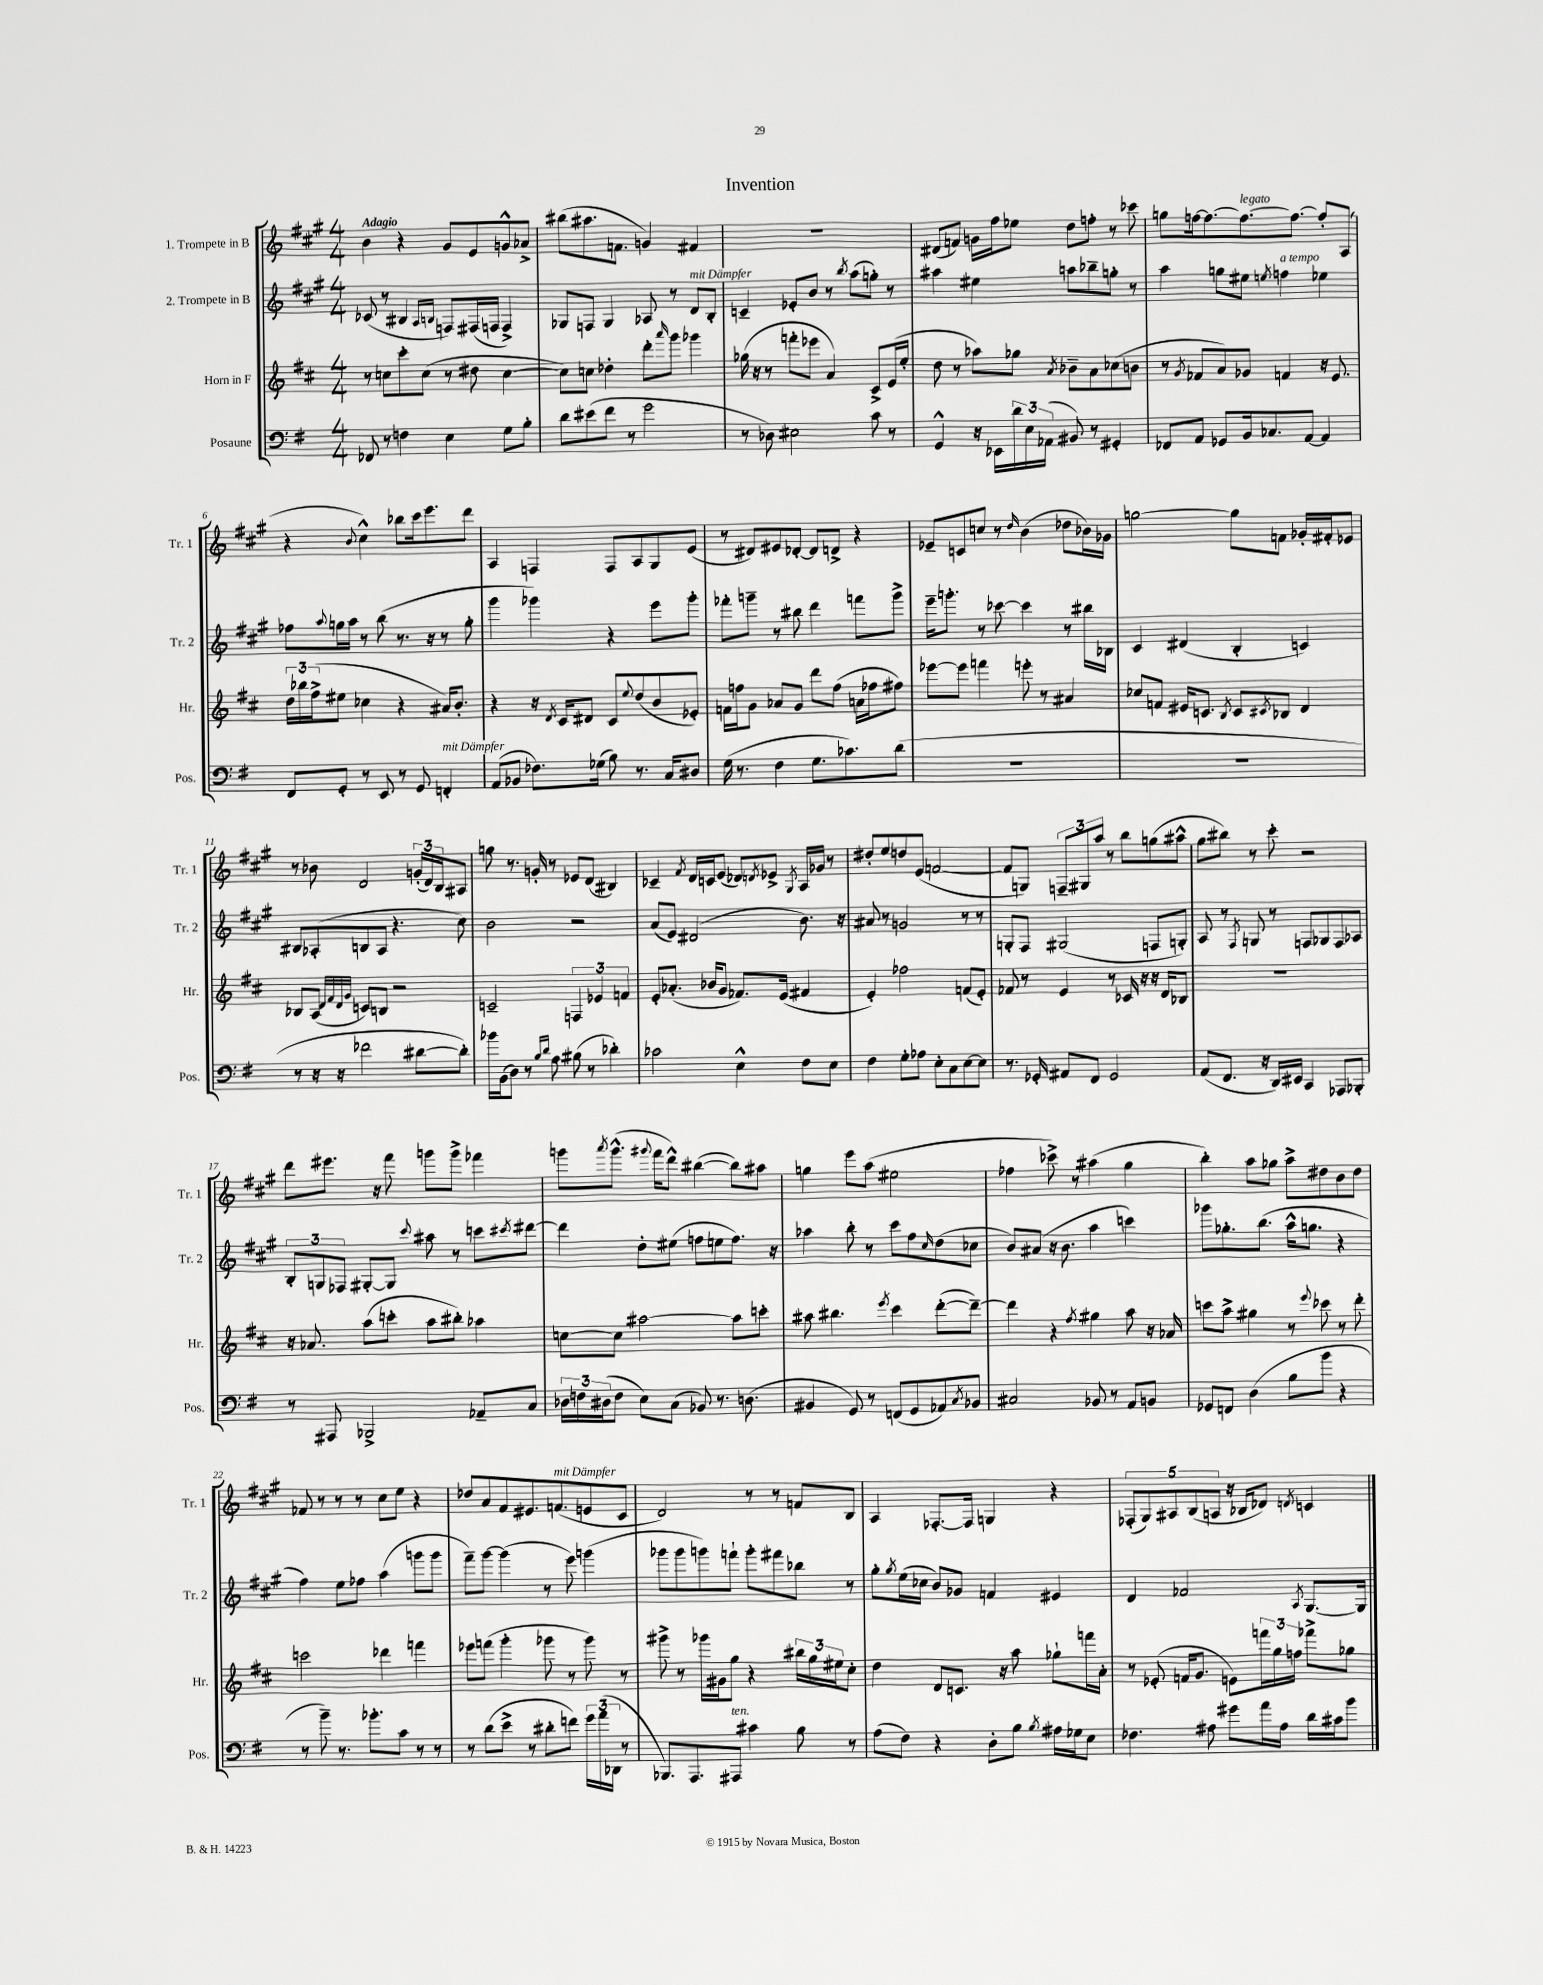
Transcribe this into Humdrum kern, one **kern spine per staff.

**kern	**kern	**kern	**kern
*part4	*part3	*part2	*part1
*staff4	*staff3	*staff2	*staff1
*I"Posaune	*I"Horn in F	*I"2. Trompete in B	*I"1. Trompete in B
*I'Pos.	*I'Hr.	*I'Tr. 2	*I'Tr. 1
*clefF4	*clefG2	*clefG2	*clefG2
*k[f#]	*k[f#c#]	*k[f#c#g#]	*k[f#c#g#]
*M4/4	*M4/4	*M4/4	*M4/4
=1	=1	=1	=1
!	!	!	!LO:TX:a:B:t=Adagio
8FF-X/	8r	(8c-X/	4b\
8r	8ccn\L	8r	.
4Fn\	8ccc#'\	4B#X/	4r
.	(8cc\J	.	.
.	.	16qqA/LL	.
.	.	16qqBn/JJ	.
4E\	8r	8Fn/L)	8g#/L
.	8dd#X\	(16F#X/L	8e/
.	.	16Fn/JJ	.
8G\L	[4cc\	4F^/)	8gn^^/
8B'\J	.	.	8a-X^/J
=2	=2	=2	=2
8d\L	8cc\L])	8G-X/L	(8bb#X\L
(8e#X\	8ccn\J	8Fn/J	8.aa#X\
8f#\J	4dd-X'\	4G-/	.
.	.	.	8.fn\J
8r	.	.	.
2g\	8ddd'\L	8A-X/	4gn/)
.	16qqaaa/	.	.
.	8ggg\J	8r	.
!	!	!LO:TX:a:i:t=mit Dämpfer	!
.	4ggg-X\	8d/L	4f#X/
.	.	8B'/J	.
=3	=3	=3	=3
8r	(16gg-X\	4cn~/	1r
.	16r	.	.
8D-X\)	8r	.	.
2E#X\	8fffn'\L	8e-X'/L	.
.	8eee-X\J	8b/J	.
.	4a/)	8r	.
.	.	8qbb/	.
.	.	(8aa\L	.
8c\	8c#^/L	8ggn'\J)	.
8r	(16e/L	8r	.
.	16ee'/JJ	.	.
=4	=4	=4	=4
4GG^^/	8dd\	4aa#X\	(8d#X/L
.	8r	.	8fn/J)
16r	8aa-X\L)	4ee#X\	16gn\LL
16EE-X\LL	.	.	16ff#\J
24d\	8gg-X\J	.	8ee-X\J
24E\	.	.	.
(24AA-X\JJ	.	.	.
.	8qa/	.	.
8BB#X/)	8b-X~\L	8aan\L	8dd\L
8r	8a\	8bb-X~\	8ffn'\J
4GG#X'/	(8cc-X\	8ggn'\J	8r
.	8bn\J	8r	8ccc-X\
=5	=5	=5	=5
8FF-X/L	8r	4aa\	8ggn\L
.	8qg/	.	.
8AA/J	8f-X/L	.	[16ffn\k
.	.	.	8.ff\_
8GG-X/L	8a/)	8ggn\L	.
!	!	!	!LO:TX:a:i:t=legato
16BB/k	8g-X/J	8ee#X\J	8.ff\_
8.C-X/	.	.	.
.	.	8qeen/	.
!	!	!LO:TX:a:i:t=a tempo	!
.	4fn/	4ffn\	.
.	.	.	8.ff\J_
[8AA/J	.	.	.
4AA/]	16r	4ee-X\	8ff'/L]
.	8.e/	.	.
.	.	.	(8A/J
!!LO:LB:g=z
=6	=6	=6	=6
8FF#/L	24dd\LL	8ff-X\L	4r
.	24bb-X\	.	.
.	(24ff#^\J	.	.
.	.	8qqaa/	.
8GG'/J	8ee#X\J	16ggn\L	.
.	.	16aa\JJ	.
.	.	.	8qqb/
8r	4cc-X\	8r	4cc#^^\)
8EE/	.	(8bb\	.
8r	4r	8.r	8bb-X\L
8GG/	.	.	16ccc#\k
.	.	16r	8.eee\
!LO:TX:a:i:t=mit Dämpfer	!	!	!
4FFn'/	16a#X/KL)	8r	.
.	8.b'/J	.	.
.	.	8gg'\	8ddd\J
=7	=7	=7	=7
(8AA/L	4r	4ggg#\	4A/
8BB-X/J	.	.	.
8.F-X\L)	16r	4ggg-X\)	4Fn/
.	8qd/	.	.
.	16c#/KL	.	.
.	8d#X/J	.	.
(16G-X\Jk	.	.	.
8B\)	8c#/L	4r	8F/L
.	8qqee/	.	.
8.r	(8dd/	.	8A/
.	8b/	8eee\L	8G#/
16C/KL	.	.	.
8D#X/J	8e-X'/J)	8ggg-'\J	(8e/J
=8	=8	=8	=8
(16G\	16fn\LL	8fff-X'\L	8r
8.r	16ffn\J	.	.
.	8g\J	8gggn~\J	8d#X/L)
4F#\	8a-X/L	8r	8e#X/
.	8g/J	8bb#X\	[8d-X'/J
8.G\L	8ddd\L	4ddd\	8d-/L]
.	(8ff\J	.	8dn^/J
8.c-X\)	.	.	.
.	16an\LL	8fffn\L	4r
.	16ff-X\J	.	.
(8d\J	8ff#X\J)	8ggg^\J	.
=9	=9	=9	=9
1r	[8eee-X\L	16eee~\KL	8e-X~/L
.	.	8.gggn'\J	.
.	8eee-\J]	.	8cn/
.	4fffn\	8r	8ccn/J
.	.	[8ccc-X\	8r
.	.	.	16qqdd/
.	8eeen'\	4ccc-\]	(4b\
.	8r	.	.
.	4a#X/	8r	8dd-X\L
.	.	16bb#X\LL	16b-X\L)
.	.	16B-X\JJ	16g-X\JJ
=10	=10	=10	=10
1r	8cc-X/L	4c#/	[2ggn\
.	8fn/J	.	.
.	16e#X/KL	(4d#X/	.
.	8.cn/J	.	.
.	8qB/	.	.
.	8c/L	4B'/	8gg\L]
.	8qc#X/	.	.
.	8B-X/J	.	8fn\J
.	4d/	4cn/)	16g-X'/LL
.	.	.	16f#X'/J
.	.	.	8e-X/J
!!LO:LB:g=z
=11	=11	=11	=11
8r	8B-X/L	8B#X/L	8r
16r	(8A/J	(8A-X'/	8b-X\
16r	.	.	.
.	32qqd/LLL	.	.
.	32qqf#/	.	.
.	32qqd/	.	.
.	32qqg/JJJ	.	.
2f-X\	8cn/L)	8Bn/	2d/
.	8Bn/J	8A-/J	.
.	2r	4.r	.
[8d#X\L	.	.	(24gn'/LL
.	.	.	24d/)
.	.	.	24B/J
8d#'\J])	.	8cc#\)	8A#X/J
=12	=12	=12	=12
16b-X\LL	2cn~/	2b\	8ggn\
(16BB\J	.	.	.
8D\J)	.	.	8.r
8r	.	.	.
.	.	.	16gn'/
16qqB/LL	.	.	.
16qqd/JJ	.	.	.
8A\	.	.	8r
(8B#X\	6Fn/	2r	8e-X/L
8r	.	.	(8d/J
.	6e-X/	.	.
4d-X'\)	.	.	4B#X/)
.	6fn/	.	.
=13	=13	=13	=13
2c-X\	8e'/L	(8a/L	4c-X~/
.	(8.a-X'/J	8e/J)	.
.	.	.	8qf#/
.	.	(2d#X/	16d/LL
.	16b-X/KL	.	16cn/J
.	8g/J	.	(8e/J
4E^^\	8.f-X/L)	.	8d-X/L)
.	.	.	8qdn/
.	.	.	8e-X^/J
.	(16e/Jk	.	.
.	.	.	8qG#/
8F#\L	4f#X/	8.b\)	16A/LL
.	.	.	16g-X/JJ
8E\J	.	.	8r
.	.	16r	.
=14	=14	=14	=14
4F#\	4e'/)	8a#X/	8dd#X'/L
.	.	8r	8ee/
8G'\L	2ff-X\	2gn/	8ddn/
8A-X\J	.	.	(8e/J
8E'\L	.	.	[2fn/
8C\	.	.	.
[8E\	(8fn/L	8r	.
8E\J]	8e'/J)	8r	.
=15	=15	=15	=15
8.r	8f-X/	8Gn'/L	8f/L]
.	8r	8F#/J	8Gn/J)
16GG-X'/	.	.	.
8AA#X/L	4e/	(2G#X/	12Fn~/L
.	.	.	12G#X/
8FF#/J	.	.	.
.	.	.	12aa/J
2GG-/	8r	.	8r
.	16c-X/	.	8bb\L
.	16r	.	.
.	16r	8Fn/L	(8ggn\
.	16d/KL	.	.
.	8B-X/J	8Gn'/J)	8aa#X^^\J
=16	=16	=16	=16
(8AA/L	1r	8A/	8gg#\L
8.FF#/J	.	8r	8bb#X\J)
.	.	8qF#/	.
.	.	8Gn/	8r
16r	.	.	.
16DD/LL)	.	8r	8ccc#'\
16EE#X/JJ	.	.	.
4CC/	.	8Fn/L	2r
.	.	8G-X/	.
8AAA-X/L	.	8F/	.
8BBB-X'/J	.	8A-X/J	.
!!LO:LB:g=z
=17	=17	=17	=17
8r	16r	12B'/L	8ddd\L
.	8.a-X/	.	.
.	.	12Gn/	.
8AAA#X/	.	.	8.eee#X\J
.	.	12F-X/J	.
2BBB-X^/	(8aa\L	[8G#X'/L	.
.	.	.	16r
.	8cccn'\J	8G#/J]	8fff#\
.	.	8qqccc#/	.
.	8aa\L	8aa#X\	8gggn\L
.	8bb#X'\J)	8r	8ggg^\J
8AA-X~/L	4aa-X\	8cccn\L	4fff-X\
.	.	8qccc#X/	.
8C/J	.	[8ddd#X\J	.
=18	=18	=18	=18
24D-X\LL	[8ccn\L	4ddd#\]	8gggn\L
24Fn\	.	.	.
(24D#X\J	.	.	.
.	.	.	8qaaa/
8F\J	8cc\J]	.	(8.ggg^^\J
8E\L)	[2aa#X\	8dd'\L	.
.	.	.	8qqggg#X/
.	.	.	16fff#\KL
(8C\J	.	(8ee#X\J	8ddd^^\J)
8BB-X/)	.	8ffn\L	([4bb#X\
8.r	.	8een\	.
.	8aa#\L]	8.ff\J)	8bb#\L])
(8.Dn\	.	.	.
.	8cccn'\J	.	8aa#X\J
.	.	16r	.
=19	=19	=19	=19
4BB#X/	8aa#X\	4aa-X\	4ggn\
.	4.bb#X\	.	.
8GG/)	.	8bb'\	8eee\L
8r	.	8r	(8aa\J
.	8qeee/	.	.
(8FFn/L	4ccc#\	8ccc#\L	2ee#X\
8GG/	.	8ff#\	.
.	.	16qqcc#/	.
8AA-X/)	([8ddd'\L	(8dd\	.
8qC/	.	.	.
8BB-X/J	8ddd~\J_)	8cc-X\J	.
=20	=20	=20	=20
2C#X/	4ddd\]	8b/L)	4ff-X\
.	.	(8a#X/J	.
.	4r	16r	8ccc-X^\)
.	.	8.b\	.
.	.	.	8r
.	8qff#/	.	.
8BB-X/	4gg#X\	4aa\	(4aa#X\
8r	.	.	.
8AA/L	8aa\	4cccn\)	4gg#\
8BBn/J	16r	.	.
.	16a-X/	.	.
=21	=21	=21	=21
8GG-X/L	8cccn\L	8ggg-X\L	4bb'\)
8FFn/J	8aa^\J	8.gg-X'\	.
(4D\	4gg#X\	.	8aa\L
.	.	(8.bb\J	.
.	.	.	8gg-X\J
8B\L	8r	16aa^^\KL	8aa^\L
.	.	8.ggn\J	.
.	8qqeee/	.	.
8b\J	8ccc-X\	.	8dd#X\
4r	8r	4r	8b\
.	8ddd'\	.	8dd#\J
!!LO:LB:g=z
=22	=22	=22	=22
8r	2cccn\	4ff#\)	8f-X/
8b~\)	.	.	8r
8.r	.	8ee\L	8r
.	.	8ff-X\J	8r
8.b-X'\L	.	.	.
.	4ddd-X\	(4aa\	8cc#\L
8c\J	.	.	8ee\J
8r	4fffn\	8gggn\L	4r
8r	.	8ggg\J	.
=23	=23	=23	=23
8r	8eee-X\L	8fff#~\L)	8dd-X/L
(8d\L	(8fffn\J	[8ggg#\J	8a/
8e^\J	4ggg'\	(4ggg#\]	8f#/
8r	.	.	8.e#X/
8d#X'\L	8ggg-X\	8r	.
!	!	!	!LO:TX:a:i:t=mit Dämpfer
.	.	.	(8.fn/
8fn\J)	8r	8eee\)	.
24g\LL	8ggg-\)	(4gggn\	8en/
(24a\	.	.	.
24DD-X\JJ	.	.	.
8r	8r	.	8c#/J
=24	=24	=24	=24
8.BBB-X/L)	8ggg#X^\	8ggg-X\L	2d/)
.	8r	8ggg-\	.
8.AAA/	.	.	.
.	16ggg-X\LL	8gggn\)	.
.	16g#X\J	.	.
!LO:TX:a:i:t=ten.	!	!	!
8AAA#X/J	8gg\J	8fffn`\J	.
4c#X\	4r	8ggg'\L	8r
.	.	8fff#X\	8r
8B\	24bb#X\LL	8bb-X\J	8fn/L
.	24gg\	.	.
.	24ee#X\J	.	.
8r	8cc#'\J	8r	8B/J
=25	=25	=25	=25
(8A\L	4dd\	8gg#'\L	4A/
.	.	8qgg#/	.
8F#\J)	.	(16ee\L	.
.	.	16cc-X\JJ	.
4r	8d/L	8b/L)	[8.F-X'/L
.	8.cn/J	8g-X/J	.
.	.	.	16F-/Jk]
8D'\L	.	4fn/	4Gn/
.	16r	.	.
8B\J	8aa\	.	.
8qB/	.	.	.
16A#X\LL	8gg-X`\L	4e#X/	4r
16G-X\J	.	.	.
8E\J	16fffn\L	.	.
.	16a'\JJ	.	.
=26	=26	=26	=26
4.F-X\	8r	4d/	(10F-X'/L
.	.	.	10G#/)
.	(8e-X'/	.	.
.	.	.	10A#X/
.	16fn/KL	2f-X/	.
.	.	.	(10B/
.	8.g/J	.	.
8A#X\	.	.	.
.	.	.	10An/J
8g#X\L	8en\L)	.	16r
.	.	.	16B-X/KL
16a\L	24fffn\L	.	8d-X/J)
.	24gg\	.	.
16A#\JJ	.	.	.
.	24ffn\JJ	.	.
.	.	8qA/	8qdn/
16d\LL	8fff-X^\L	[8.G#/L	4cn/
16c#X\J	.	.	.
8b\J	8gg-X\J	.	.
.	.	16G#/Jk]	.
==	==	==	==
*-	*-	*-	*-
